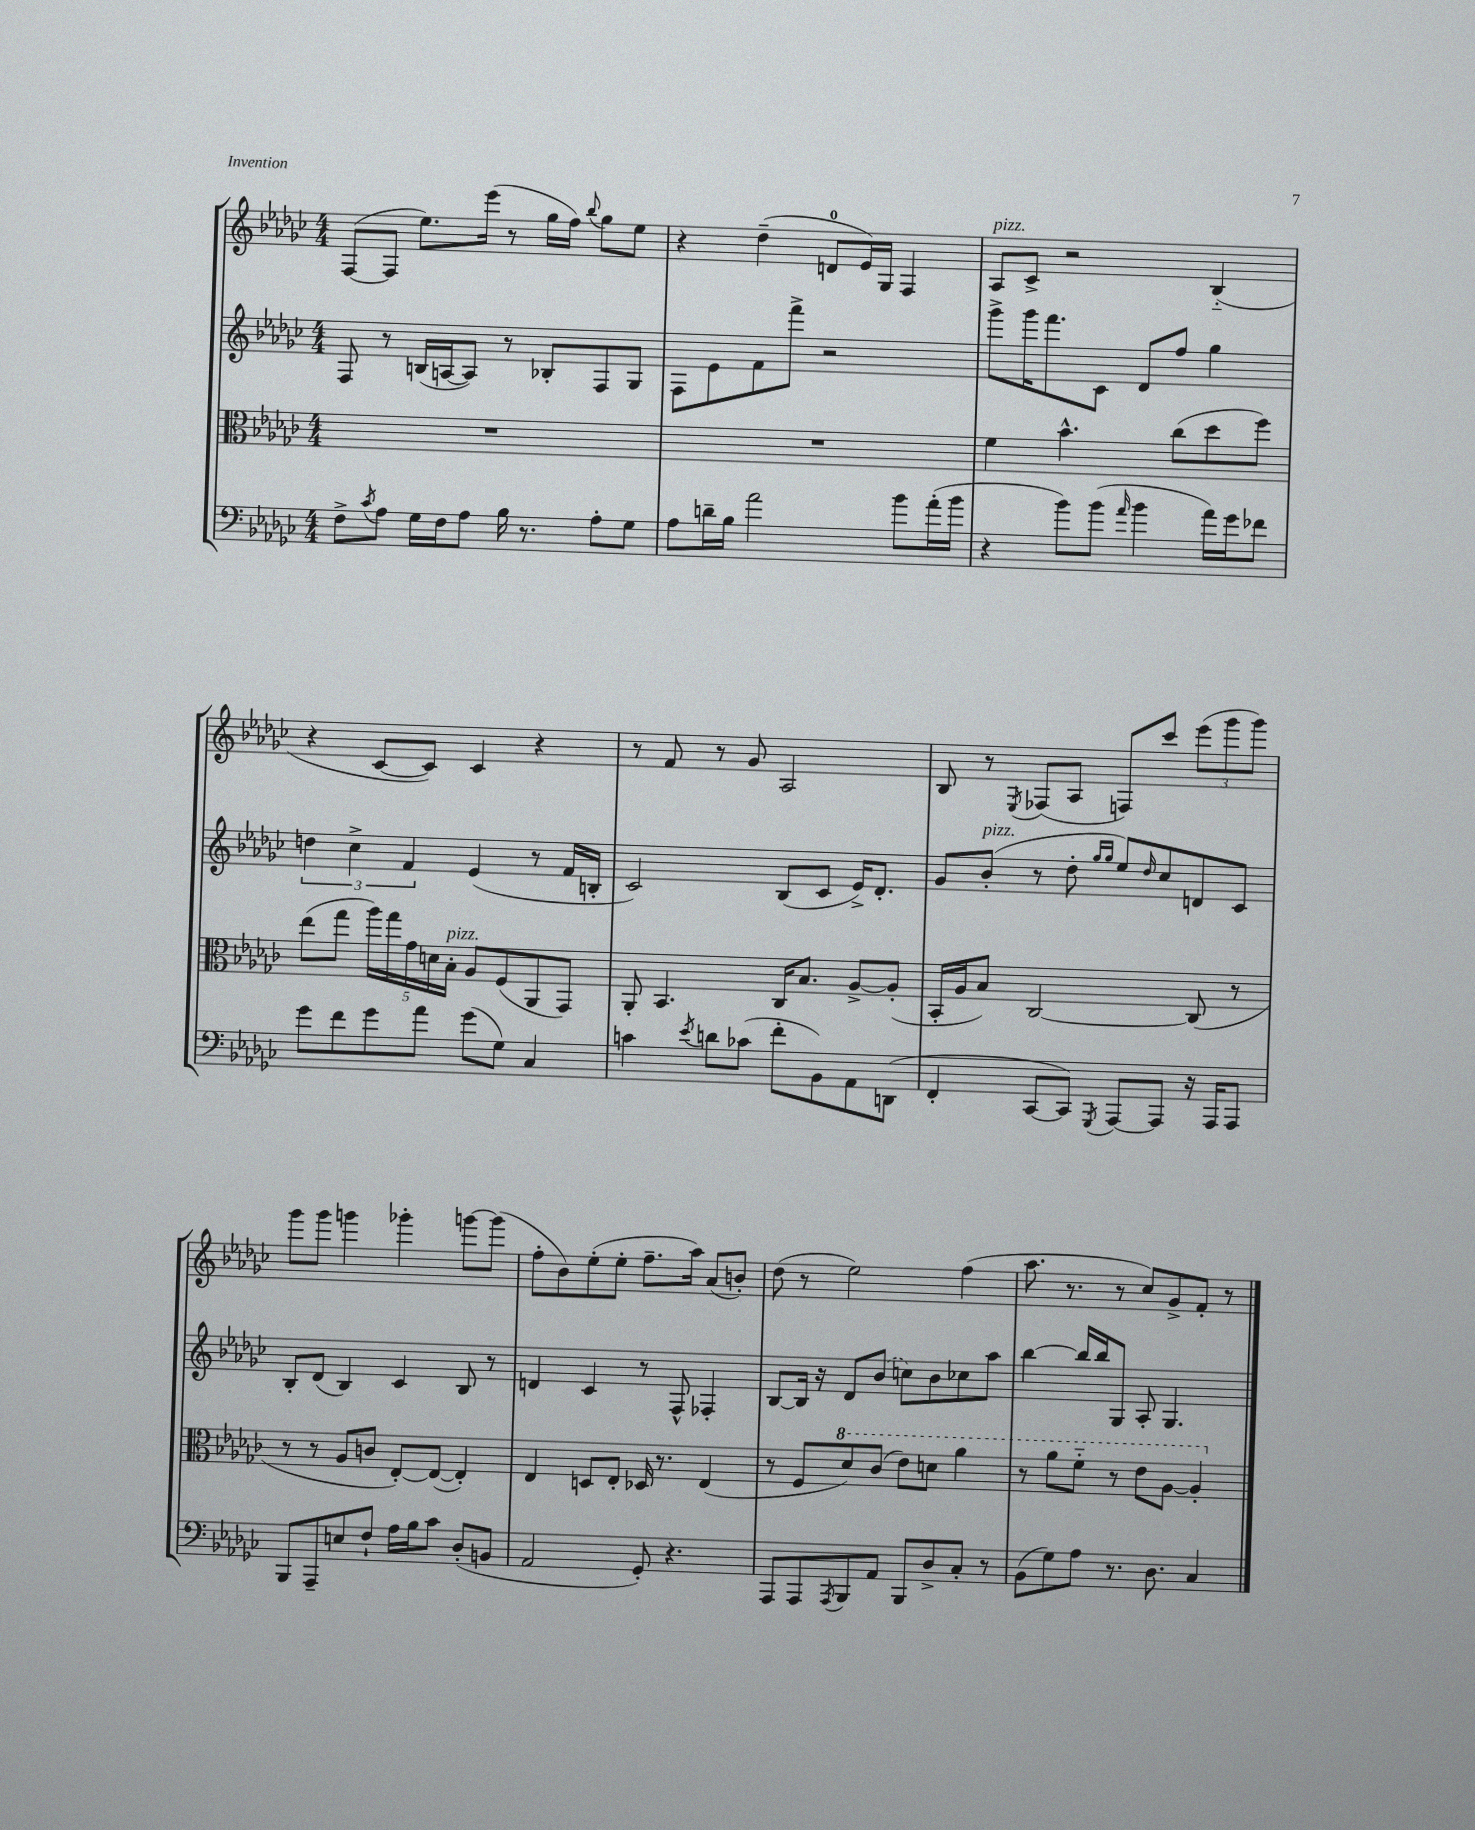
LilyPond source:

<<
\new StaffGroup <<
\new Staff = "s0" {
    \clef treble \key ges \major \numericTimeSignature \time 4/4
    f8~( f8 ees''8.) ees'''16( r8 ges''16 f''16) \appoggiatura { bes''8 } ges''8 ees''8 |
    r4 des''4--( d'8-0 ees'16) ges16 f4 |
    aes8^\markup { \italic "pizz." } ces'8-> r2 bes4-_( |
    r4 ces'8~ ces'8) ces'4 r4 |
    r8 f'8 r8 ges'8 aes2 |
    bes8 r8 \acciaccatura { ees8 } fes8( aes8 f8) ces'''8 \tuplet 3/2 { ees'''8( ges'''8 ges'''8) } |
    ges'''8 ges'''8 g'''4 ges'''4-. g'''8~ g'''8( |
    f''8-. bes'8) ees''8-.( ees''8-. f''8.-- aes''16) aes'8( b'8-.) |
    des''8( r8 ees''2) f''4( |
    aes''8. r8. r8 ces''8) ges'8-> f'8-. r8 \bar "|." |
}
\new Staff = "s1" {
    \clef treble \key ges \major \numericTimeSignature \time 4/4
    f8 r8 b16( a16~ a8) r8 bes8-. f8 ges8 |
    f8 ees'8 f'8 f'''8-> r2 |
    ges'''8-> ges'''16 f'''8. ces'8 des'8 f''8 ges''4 |
    \tuplet 3/2 { d''4 ces''4-> f'4 } ees'4( r8 f'16 b16-. |
    ces'2) bes8( ces'8 ees'16->) des'8.-. |
    ges'8 bes'8-.^\markup { \italic "pizz." }( r8 des''8-. \grace { ges''16 ges''16 } ees''8) \grace { des''16 } ces''8 d'8 ces'8 |
    bes8-. des'8( bes4) ces'4 bes8 r8 |
    d'4 ces'4 r8 f8-^ fes4-. |
    bes8~ bes16 r16 des'8 \once \slurDashed bes'8( c''8) bes'8 ces''8 aes''8 |
    bes''4~ bes''16 bes''16 ges8 aes8-. ges4. \bar "|." |
}
\new Staff = "s2" {
    \clef alto \key ges \major \numericTimeSignature \time 4/4
    R1 |
    R1 |
    f'4 bes'4.-^ ces''8( des''8 f''8) |
    ees''8( ges''8 \tuplet 5/4 { aes''16) ges''16 ges'16 d'16 bes16-.^\markup { \italic "pizz." } } aes8 f8( aes,8 ges,8) |
    aes,8-. bes,4. ces16 bes8. aes8~-> aes8-.( |
    bes,16-. aes16 bes8) ces2~ ces8( r8 |
    r8 r8 aes8 c'8 ees8~-.) ees8~( ees4-.) |
    ees4 d8 ees8-. des16 r8. ees4( |
    r8 f8 \ottava #1 des''8) ces''8( ees''8) d''8 aes''4 |
    r8 aes''8 f''8-_ r8 ees''8 aes'8~ aes'4-. \ottava #0 \bar "|." |
}
\new Staff = "s3" {
    \clef bass \key ges \major \numericTimeSignature \time 4/4
    f8-> \acciaccatura { ces'8 } aes8 ges16 f16 aes8 bes16 r8. aes8-. ges8 |
    aes8 d'16-- bes16 aes'2 bes'8 aes'16-.( bes'16 |
    r4 bes'8) bes'8( \grace { aes'16 } bes'4 aes'16) ges'16 fes'8 |
    ges'8 f'8 ges'8 aes'8 ges'8( ges8) ces4 |
    c'4 \acciaccatura { ees'8 } d'8 ces'8( f'8-. bes,8) aes,8 d,8( |
    f,4-. ces,8~ ces,8) \acciaccatura { ges,,8 } aes,,8~ aes,,8 r16 aes,,16 aes,,8 |
    bes,,8 aes,,8-- e8 f8-! aes16 bes16 ces'8 des8-.( b,8 |
    aes,2 ges,8-.) r4. |
    aes,,8 aes,,8 \acciaccatura { aes,,8 } bes,,8 aes,8 bes,,8 des8-> ces8-. r8 |
    bes,8( ges8) aes8 r8. des8. ces4 \bar "|." |
}
>>
>>
\layout { \context { \Score \remove "Bar_number_engraver" } }
